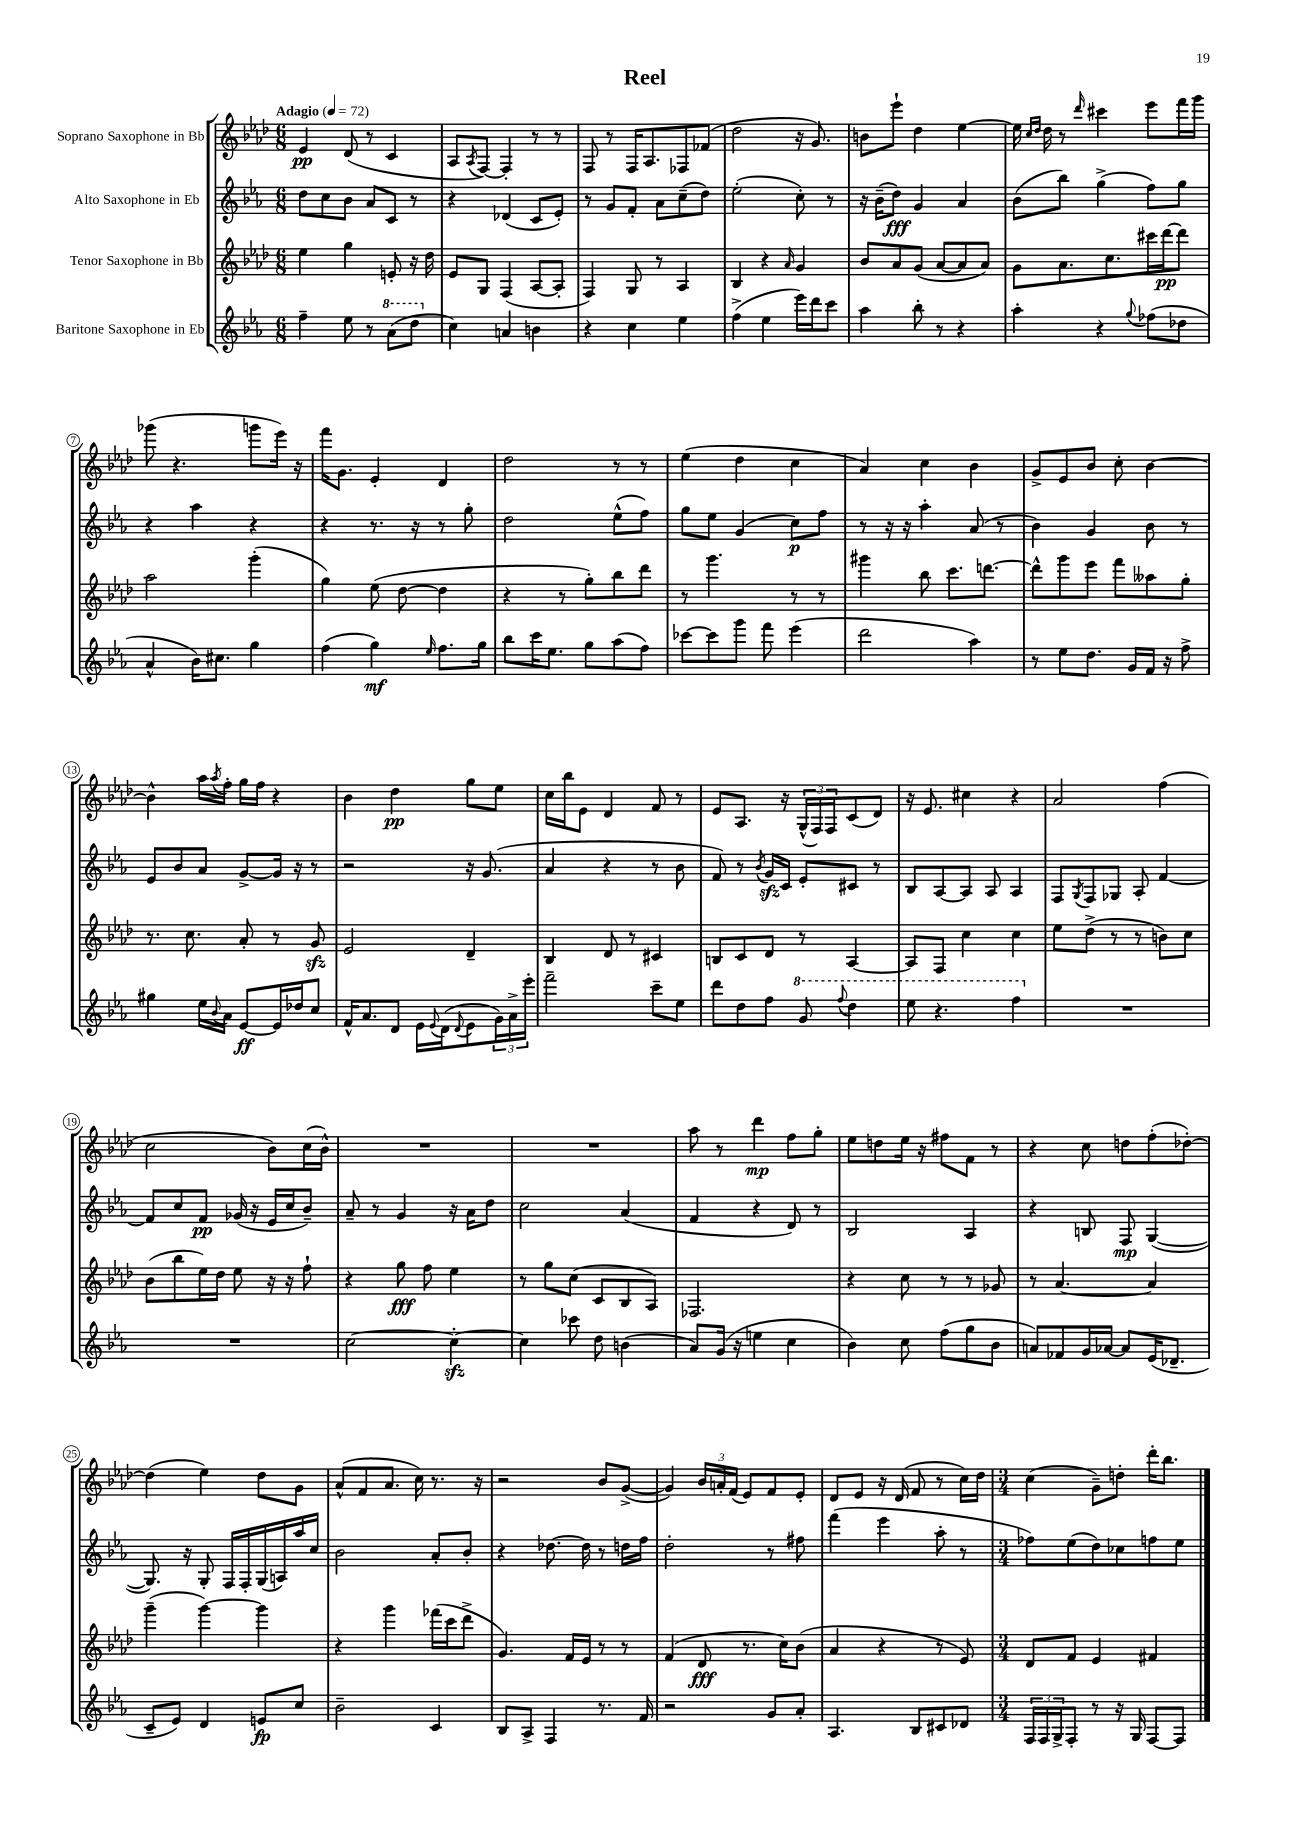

**kern	**dynam	**kern	**dynam	**kern	**dynam	**kern	**dynam
*part4	*part4	*part3	*part3	*part2	*part2	*part1	*part1
*staff4	*staff4	*staff3	*staff3	*staff2	*staff2	*staff1	*staff1
*I"Baritone Saxophone in Eb	*	*I"Tenor Saxophone in Bb	*	*I"Alto Saxophone in Eb	*	*I"Soprano Saxophone in Bb	*
*clefG2	*	*clefG2	*	*clefG2	*	*clefG2	*
*k[b-e-a-]	*	*k[b-e-a-d-]	*	*k[b-e-a-]	*	*k[b-e-a-d-]	*
*M6/8	*	*M6/8	*	*M6/8	*	*M6/8	*
*MM72	*	*MM72	*	*MM72	*	*MM72	*
=1	=1	=1	=1	=1	=1	=1	=1
!	!	!	!	!	!	!LO:TX:a:B:t=Adagio	!
4ff~\	.	4ee-\	.	8dd\L	.	4e-/	pp
.	.	.	.	8cc\	.	.	.
8ee-\	.	4gg\	.	8b-\J	.	(8d-/	.
8r	.	.	.	8a-/L	.	8r	.
*8va	*	*	*	*	*	*	*
(8aa-\L	.	8en'/	.	8c/J	.	4c/	.
8ddd\J	.	16r	.	8r	.	.	.
.	.	16dd-\	.	.	.	.	.
=2	=2	=2	=2	=2	=2	=2	=2
*X8va	*	*	*	*	*	*	*
4cc\)	.	8e-/L	.	4r	.	8A-/L	.
.	.	.	.	.	.	8qA-/	.
.	.	8G/J	.	.	.	[8F/J)	.
4an/	.	(4F/	.	(4d-X/	.	4F'/]	.
4bn\	.	[8A-/L	.	8c/L	.	8r	.
.	.	8A-'/J]	.	8e-'/J)	.	8r	.
=3	=3	=3	=3	=3	=3	=3	=3
4r	.	4F/)	.	8r	.	8F/	.
.	.	.	.	8g/L	.	8r	.
4cc\	.	8G/	.	8f'/J	.	16F/KL	.
.	.	.	.	.	.	8.A-/	.
.	.	8r	.	8a-\L	.	.	.
4ee-\	.	4A-/	.	(8cc~\	.	8F-X/	.
.	.	.	.	8dd\J)	.	(8f-X/J	.
=4	=4	=4	=4	=4	=4	=4	=4
(4ff^\	.	4B-/	.	(2ee-'\	.	2dd-\	.
4ee-\	.	4r	.	.	.	.	.
.	.	16qqa-/	.	.	.	.	.
16eee-\LL)	.	4g/	.	8cc'\)	.	16r	.
16ddd\J	.	.	.	.	.	8.g/)	.
8ccc\J	.	.	.	8r	.	.	.
=5	=5	=5	=5	=5	=5	=5	=5
4aa-\	.	8b-/L	.	16r	.	8bn\L	.
.	.	.	.	(16b-~\KL	.	.	.
.	.	8a-/	.	8dd\J)	fff	8eee-`\J	.
8bb-'\	.	(8g/J	.	4g/	.	4dd-\	.
8r	.	[8a-/L	.	.	.	.	.
4r	.	8a-/]	.	4a-/	.	[4ee-\	.
.	.	8a-/J)	.	.	.	.	.
=6	=6	=6	=6	=6	=6	=6	=6
4aa-'\	.	8g\L	.	(8b-\L	.	16ee-\]	.
.	.	.	.	.	.	16qqcc/LL	.
.	.	.	.	.	.	16qqdd-/JJ	.
.	.	.	.	.	.	16dd-\	.
.	.	8.a-\	.	8bb-\J)	.	8r	.
.	.	.	.	.	.	16qqddd-/	.
4r	.	.	.	(4gg^\	.	4ccc#X\	.
.	.	8.cc\	.	.	.	.	.
8qqgg/	.	.	.	.	.	.	.
(8ff-X\L	.	16ccc#X\L	.	8ff\L)	.	8eee-\L	.
.	.	[16ddd-\J	pp	.	.	.	.
8dd-X\J	.	8ddd-\J]	.	8gg\J	.	16fff\L	.
.	.	.	.	.	.	16ggg\JJ	.
!!LO:LB:g=z
=7	=7	=7	=7	=7	=7	=7	=7
4a-^^/	.	2aa-\	.	4r	.	(8ggg-X\	.
.	.	.	.	.	.	4.r	.
16b-\KL)	.	.	.	4aa-\	.	.	.
8.cc#X\J	.	.	.	.	.	.	.
4gg\	.	(4ggg'\	.	4r	.	8gggn\L	.
.	.	.	.	.	.	16eee-\Jk)	.
.	.	.	.	.	.	16r	.
=8	=8	=8	=8	=8	=8	=8	=8
(4ff\	.	4gg\)	.	4r	.	16fff\KL	.
.	.	.	.	.	.	8.g\J	.
4gg\)	mf	(8ee-\	.	8.r	.	4e-'/	.
.	.	[8dd-\	.	.	.	.	.
.	.	.	.	16r	.	.	.
16qqee-/	.	.	.	.	.	.	.
8.ff\L	.	4dd-\]	.	8r	.	4d-/	.
.	.	.	.	8gg'\	.	.	.
16gg\Jk	.	.	.	.	.	.	.
=9	=9	=9	=9	=9	=9	=9	=9
8bb-\L	.	4r	.	2dd\	.	2dd-\	.
16ccc\K	.	.	.	.	.	.	.
8.ee-\J	.	.	.	.	.	.	.
.	.	8r	.	.	.	.	.
8gg\L	.	8gg'\L)	.	.	.	.	.
(8aa-\	.	8bb-\	.	(8ee-^^\L	.	8r	.
8ff\J)	.	8ddd-\J	.	8ff\J)	.	8r	.
=10	=10	=10	=10	=10	=10	=10	=10
[8ccc-X\L	.	8r	.	8gg\L	.	(4ee-\	.
8ccc-\]	.	4.ggg\	.	8ee-\J	.	.	.
8ggg\J	.	.	.	(4g/	.	4dd-\	.
8fff\	.	.	.	.	.	.	.
(4eee-\	.	8r	.	8cc\L)	p	4cc\	.
.	.	8r	.	8ff\J	.	.	.
=11	=11	=11	=11	=11	=11	=11	=11
2ddd\	.	4ggg#X\	.	8r	.	4a-/)	.
.	.	.	.	16r	.	.	.
.	.	.	.	16r	.	.	.
.	.	8bb-\	.	4aa-'\	.	4cc\	.
.	.	8.ccc\L	.	.	.	.	.
4aa-\)	.	.	.	(8a-/	.	4b-\	.
.	.	[8.dddn\J	.	.	.	.	.
.	.	.	.	8r	.	.	.
=12	=12	=12	=12	=12	=12	=12	=12
8r	.	8ddd^^\L]	.	4b-\)	.	8g^/L	.
8ee-\L	.	8ggg\	.	.	.	8e-/	.
8.dd\J	.	8eee-\J	.	4g/	.	8b-/J	.
.	.	8fff\L	.	.	.	8cc'\	.
16g/LL	.	.	.	.	.	.	.
16f/JJ	.	8aa--X\	.	8b-\	.	[4b-\	.
16r	.	.	.	.	.	.	.
8ff^\	.	8gg'\J	.	8r	.	.	.
!!LO:LB:g=z
=13	=13	=13	=13	=13	=13	=13	=13
4gg#X\	.	8.r	.	8e-/L	.	4b-^^\]	.
.	.	.	.	8b-/	.	.	.
.	.	8.cc\	.	.	.	.	.
16ee-\LL	.	.	.	8a-/J	.	16aa-\LL	.
8qqb-/	.	.	.	.	.	8qaa-/	.
16a-\JJ	.	.	.	.	.	16ff'\JJ	.
[8e-/L	ff	8a-'/	.	[8g^/L	.	16gg\LL	.
.	.	.	.	.	.	16ff\JJ	.
16e-/L]	.	8r	.	16g/Jk]	.	4r	.
16dd-X/J	.	.	.	16r	.	.	.
8cc/J	.	8gzz/	.	8r	.	.	.
=14	=14	=14	=14	=14	=14	=14	=14
16f^^/KL	.	2e-/	.	2r	.	4b-\	.
8.a-/	.	.	.	.	.	.	.
8d/J	.	.	.	.	.	4dd-\	pp
16e-\LL	.	.	.	.	.	.	.
8qqe-/	.	.	.	.	.	.	.
(16d\J	.	.	.	.	.	.	.
8qqd/	.	.	.	.	.	.	.
8e-\	.	4d-~/	.	16r	.	8gg\L	.
.	.	.	.	(8.g/	.	.	.
24g\L)	.	.	.	.	.	8ee-\J	.
24a-^\	.	.	.	.	.	.	.
24eee-'\JJ	.	.	.	.	.	.	.
=15	=15	=15	=15	=15	=15	=15	=15
2fff~\	.	4B-/	.	4a-/	.	16cc\LL	.
.	.	.	.	.	.	16bb-\J	.
.	.	.	.	.	.	8e-\J	.
.	.	8d-/	.	4r	.	4d-/	.
.	.	8r	.	.	.	.	.
8ccc~\L	.	4c#X/	.	8r	.	8f/	.
8ee-\J	.	.	.	8b-\	.	8r	.
=16	=16	=16	=16	=16	=16	=16	=16
8ddd\L	.	8Bn/L	.	8f/)	.	8e-/L	.
8dd\	.	8c/	.	8r	.	8.A-/J	.
.	.	.	.	8qb-/	.	.	.
8ff\J	.	8d-/J	.	16gzz/LL	.	.	.
.	.	.	.	16c/JJ	.	16r	.
*8va	*	*	*	*	*	*	*
8gg/	.	8r	.	8e-'/L	.	(24G^^/LL	.
.	.	.	.	.	.	24F/)	.
.	.	.	.	.	.	24F/J	.
8qqfff/	.	.	.	.	.	.	.
4ddd\	.	[4A-/	.	8c#X/J	.	(8c/	.
.	.	.	.	8r	.	8d-/J)	.
=17	=17	=17	=17	=17	=17	=17	=17
8eee-\	.	8A-/L]	.	8B-/L	.	16r	.
.	.	.	.	.	.	8.e-/	.
4.r	.	8F/J	.	[8A-/	.	.	.
.	.	4cc\	.	8A-/J]	.	4cc#X\	.
.	.	.	.	8A-/	.	.	.
4fff\	.	4cc\	.	4A-/	.	4r	.
=18	=18	=18	=18	=18	=18	=18	=18
*X8va	*	*	*	*	*	*	*
2.r	.	8ee-\L	.	8F/L	.	2a-/	.
.	.	.	.	8qG/	.	.	.
.	.	(8dd-^\J	.	8F/	.	.	.
.	.	8r	.	8G-X/J	.	.	.
.	.	8r	.	8A-'/	.	.	.
.	.	8bn\L)	.	[4f/	.	(4ff\	.
.	.	8cc\J	.	.	.	.	.
!!LO:LB:g=z
=19	=19	=19	=19	=19	=19	=19	=19
2.r	.	(8b-\L	.	8f/L]	.	2cc\	.
.	.	8bb-\	.	8cc/	.	.	.
.	.	16ee-\L)	.	8f/J	pp	.	.
.	.	16dd-\JJ	.	.	.	.	.
.	.	8ee-\	.	(16g-X/	.	.	.
.	.	.	.	16r	.	.	.
.	.	16r	.	16e-/LL	.	8b-\L)	.
.	.	16r	.	16cc/J	.	.	.
.	.	8ff`\	.	8b-~/J)	.	(16cc\L	.
.	.	.	.	.	.	16b-^^\JJ)	.
=20	=20	=20	=20	=20	=20	=20	=20
[2cc\	.	4r	.	8a-~/	.	2.r	.
.	.	.	.	8r	.	.	.
.	.	8gg\	fff	4g/	.	.	.
.	.	8ff\	.	.	.	.	.
4cczz'\_	.	4ee-\	.	16r	.	.	.
.	.	.	.	16a-\KL	.	.	.
.	.	.	.	8dd\J	.	.	.
=21	=21	=21	=21	=21	=21	=21	=21
4cc\]	.	8r	.	2cc\	.	2.r	.
.	.	8gg\L	.	.	.	.	.
8ccc-X\	.	(8cc\J	.	.	.	.	.
8dd\	.	8c/L	.	.	.	.	.
(4bn\	.	8B-/	.	(4a-/	.	.	.
.	.	8A-/J)	.	.	.	.	.
=22	=22	=22	=22	=22	=22	=22	=22
8a-/L)	.	2.F-X/	.	4f/	.	8aa-\	.
(16g/Jk	.	.	.	.	.	8r	.
16r	.	.	.	.	.	.	.
4een\	.	.	.	4r	.	4ddd-\	mp
4cc\	.	.	.	8d/)	.	8ff\L	.
.	.	.	.	8r	.	8gg'\J	.
=23	=23	=23	=23	=23	=23	=23	=23
4b-\)	.	4r	.	2B-/	.	8ee-\L	.
.	.	.	.	.	.	8ddn\	.
8cc\	.	8cc\	.	.	.	16ee-\Jk	.
.	.	.	.	.	.	16r	.
(8ff\L	.	8r	.	.	.	8ff#X\L	.
8gg\	.	8r	.	4A-/	.	8f\J	.
8b-\J	.	8g-X/	.	.	.	8r	.
=24	=24	=24	=24	=24	=24	=24	=24
8an/L)	.	8r	.	4r	.	4r	.
8f-X/	.	[4.a-/	.	.	.	.	.
16g/L	.	.	.	8Bn/	.	8cc\	.
[16a-X/JJ	.	.	.	.	.	.	.
8a-/L]	.	.	.	8F/	mp	8ddn\L	.
(16e-/K	.	4a-/]	.	([4G/	.	(8ff'\	.
8.d-X~/J	.	.	.	.	.	.	.
.	.	.	.	.	.	[8dd-X'\J)	.
!!LO:LB:g=z
=25	=25	=25	=25	=25	=25	=25	=25
8c~/L	.	(4ggg~\	.	8.G/])	.	(4dd-\]	.
8e-/J)	.	.	.	.	.	.	.
.	.	.	.	16r	.	.	.
4d/	.	[4ggg\)	.	8G'/	.	4ee-\)	.
.	.	.	.	16F/LL	.	.	.
.	.	.	.	16F'/	.	.	.
8en/L	fp	4ggg\]	.	(16G/	.	8dd-\L	.
.	.	.	.	16An/)	.	.	.
8cc/J	.	.	.	16aa-/	.	8g\J	.
.	.	.	.	16cc/JJ	.	.	.
=26	=26	=26	=26	=26	=26	=26	=26
2b-~\	.	4r	.	2b-\	.	(8a-^^/L	.
.	.	.	.	.	.	8f/	.
.	.	4ggg\	.	.	.	8.a-/J	.
.	.	.	.	.	.	16cc\)	.
4c/	.	(16fff-X\LL	.	8a-'/L	.	8.r	.
.	.	16ccc\J	.	.	.	.	.
.	.	8ddd-^\J	.	8b-'/J	.	.	.
.	.	.	.	.	.	16r	.
=27	=27	=27	=27	=27	=27	=27	=27
8B-/L	.	4.g/)	.	4r	.	2r	.
8A-^/J	.	.	.	.	.	.	.
4F/	.	.	.	[8.dd-X\	.	.	.
.	.	16f/LL	.	.	.	.	.
.	.	16e-/JJ	.	16dd-\]	.	.	.
8.r	.	8r	.	8r	.	8b-/L	.
.	.	8r	.	16ddn\LL	.	([8g^/J	.
16f/	.	.	.	16ff\JJ	.	.	.
=28	=28	=28	=28	=28	=28	=28	=28
2r	.	(4f/	.	2dd'\	.	4g/])	.
.	.	8d-/	fff	.	.	24b-/LL	.
.	.	.	.	.	.	24an'/	.
.	.	.	.	.	.	(24f/JJ	.
.	.	8.r	.	.	.	8e-/L)	.
8g/L	.	.	.	8r	.	8f/	.
.	.	16cc\KL)	.	.	.	.	.
8a-'/J	.	(8b-\J	.	8ff#X\	.	8e-'/J	.
=29	=29	=29	=29	=29	=29	=29	=29
4.A-/	.	4a-/	.	(4fff\	.	8d-/L	.
.	.	.	.	.	.	8e-/J	.
.	.	4r	.	4eee-\	.	16r	.
.	.	.	.	.	.	(16d-/	.
8B-/L	.	.	.	.	.	8f/	.
8c#X/	.	8r	.	8aa-'\	.	8r	.
8d-X/J	.	8e-/)	.	8r	.	16cc\LL)	.
.	.	.	.	.	.	16dd-\JJ	.
=30	=30	=30	=30	=30	=30	=30	=30
*M3/4	*	*M3/4	*	*M3/4	*	*M3/4	*
24F/LL	.	8d-/L	.	8ff-X\L)	.	(4cc\	.
24F/	.	.	.	.	.	.	.
24G^/J	.	.	.	.	.	.	.
8F'/J	.	8f/J	.	(8ee-\	.	.	.
8r	.	4e-/	.	8dd\)	.	8g~\L)	.
16r	.	.	.	8cc-X\	.	8ddn'\J	.
16G/	.	.	.	.	.	.	.
[8F/L	.	4f#X/	.	8ffn\	.	16ddd-'\KL	.
.	.	.	.	.	.	8.bb-\J	.
8F/J]	.	.	.	8ee-\J	.	.	.
==	==	==	==	==	==	==	==
*-	*-	*-	*-	*-	*-	*-	*-
